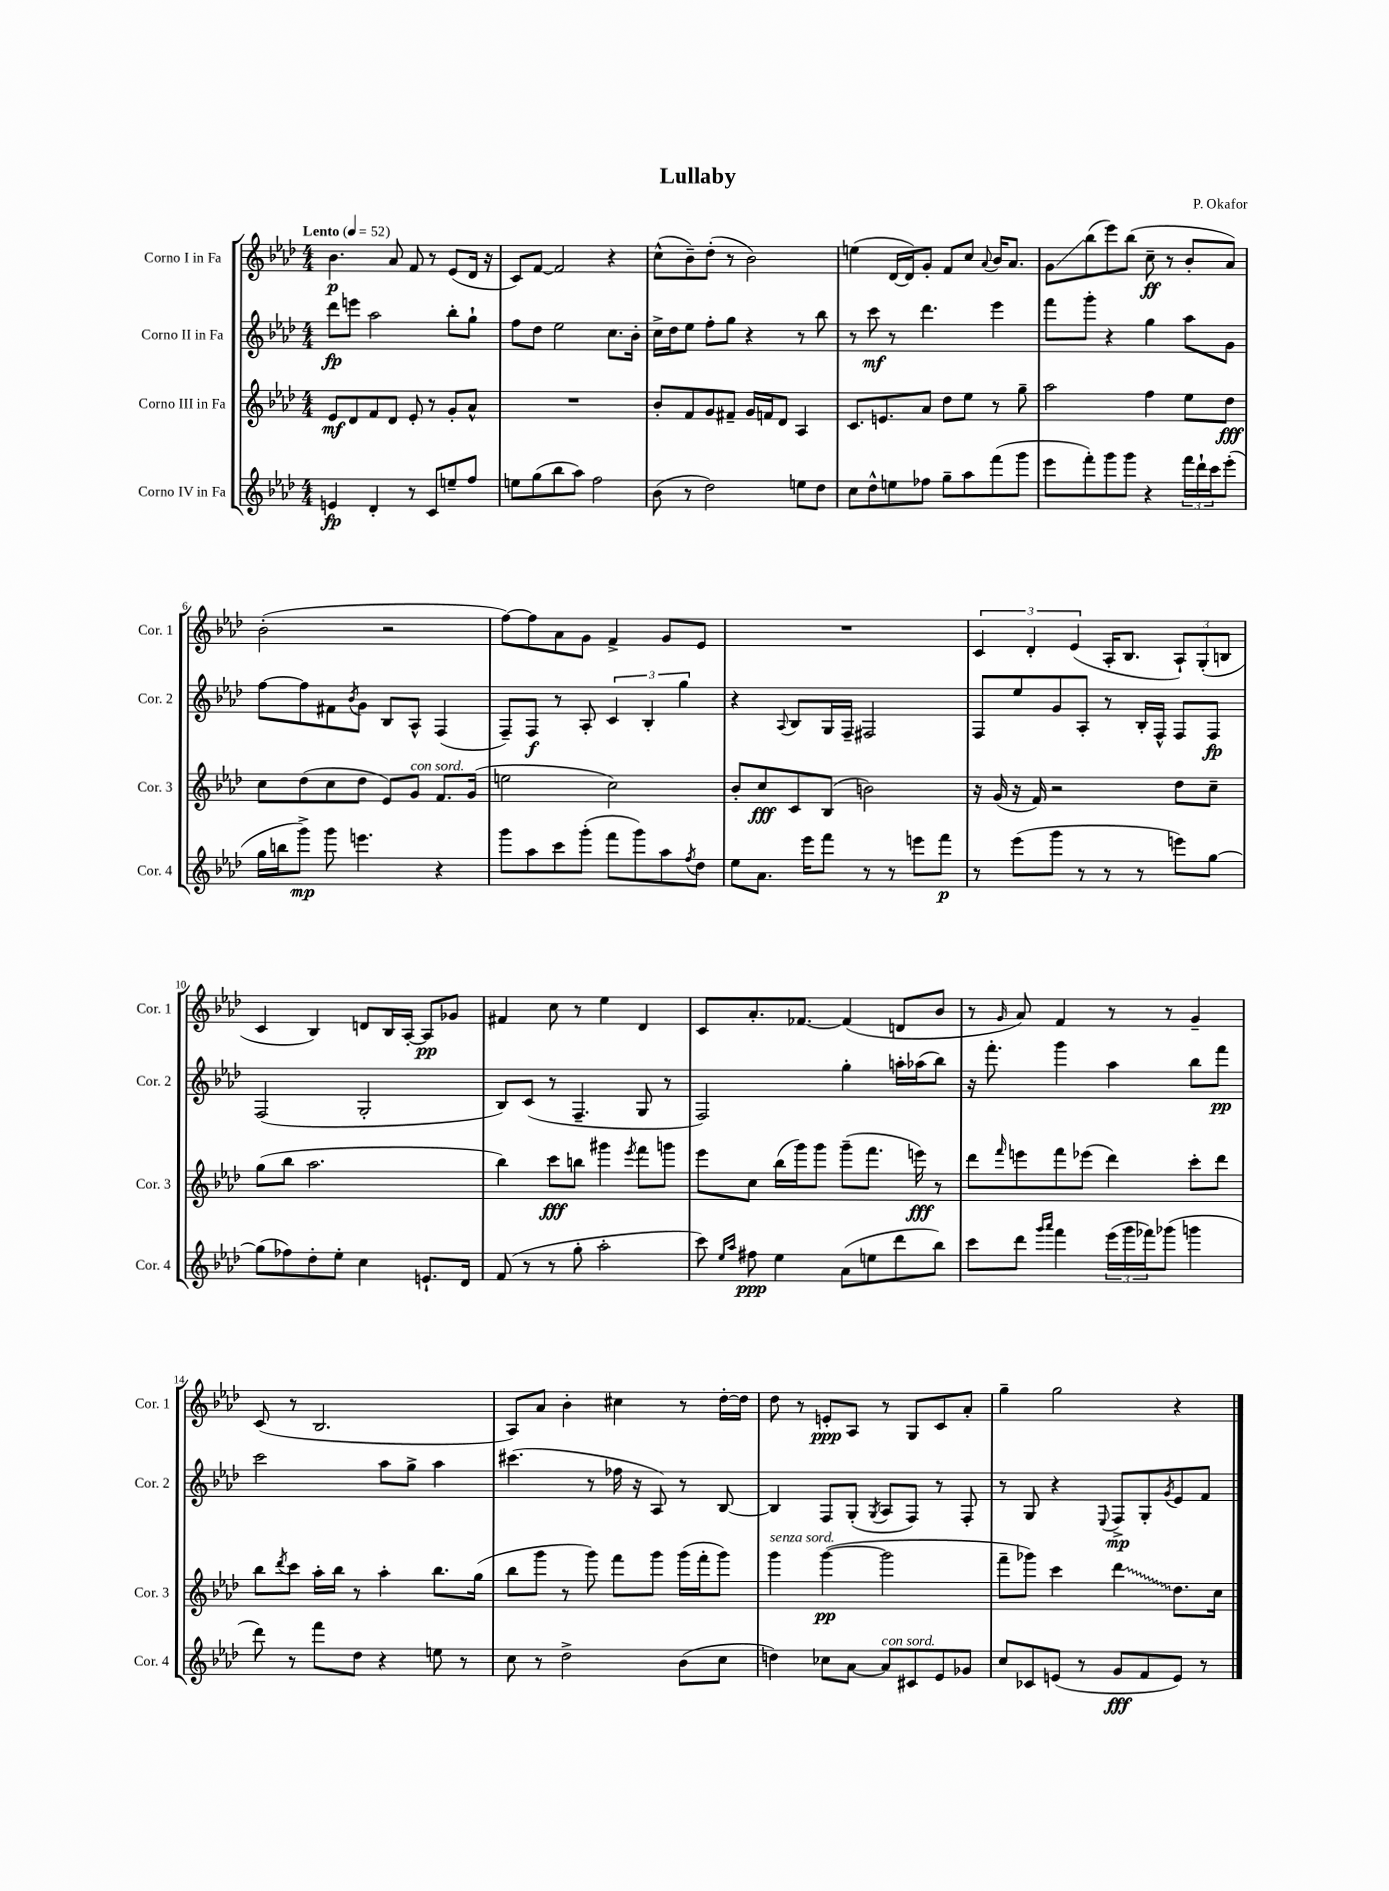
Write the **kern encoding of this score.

**kern	**kern	**kern	**kern
*staff4	*staff3	*staff2	*staff1
*clefG2	*clefG2	*clefG2	*clefG2
*k[b-e-a-d-]	*k[b-e-a-d-]	*k[b-e-a-d-]	*k[b-e-a-d-]
*M4/4	*M4/4	*M4/4	*M4/4
*MM52	*MM52	*MM52	*MM52
4e/	8e-/L	8ddd-\L	4.b-\
.	8d-/	8eee\J	.
4d-'/	8f/	2aa-\	.
.	8d-/J	.	8a-/
8r	8e-'/	.	8f/
8c/L	8r	.	8r
8ee~/	8g'/L	8bb-'\L	(8e-/L
8ff/J	8a-^^/J	8gg`\J	16d-/Jk
.	.	.	16r
=	=	=	=
8ee\L	1r	8ff\L	8c/L)
(8gg\	.	8dd-\J	[8f/J
8bb-\	.	2ee-\	2f/]
8aa-\J)	.	.	.
2ff\	.	.	.
.	.	8.cc\L	4r
.	.	16b-'\Jk	.
=	=	=	=
(8b-\	8b-'/L	16cc^\LL	(8cc^^\L
.	.	16dd-\J	.
8r	8f/	8ee-\J	8b-~\)
2dd-\)	8g/	8ff'\L	(8dd-'\J
.	8f#~/J	8gg\J	8r
.	16g/LL	4r	2b-\)
.	16f/J	.	.
.	8d-/J	.	.
8ee\L	4A-/	8r	.
8dd-\J	.	8bb-\	.
=	=	=	=
8cc\L	8.c/L	8r	(4ee\
8dd-^^\	.	8ccc\	.
.	8.e/	.	.
8ee\	.	8r	[16d-/LL
.	.	.	16d-/]J)
8ff-\J	8a-/J	4.ddd-\	8g'/J
8gg~\L	8dd-\L	.	8f/L
8aa-\	8ee-\J	.	8cc/J
.	.	.	8qqa-/
(8fff\	8r	4eee-\	16b-/LK
.	.	.	8.a-/J
8ggg\J	8gg~\	.	.
=	=	=	=
8eee-\L	2aa-\	8fff\L	8g\L
8fff'\)	.	8ggg'\J	(8bb-\
8ggg\	.	4r	8eee-\)
8ggg\J	.	.	(8bb-\J
4r	4ff\	4gg\	8cc~\
.	.	.	8r
24fff\LL	8ee-\L	8aa-\L	8b-'/L
24ddd-`\	.	.	.
24ccc\J	.	.	.
(8eee-'\J	8dd-\J	8g\J	8a-/J)
=	=	=	=
16gg\LL	8cc\L	[8ff\L	(2b-'\
16bb\J	.	.	.
8ggg^\J)	(8dd-\	8ff\]	.
8ggg\	8cc\	8f#\	.
.	.	8qb-/	.
4.eee\	8dd-\J	8g\J	.
.	8e-/L)	8B-/L	2r
.	8g/J	8A-^^/J	.
4r	8.f/L	(4F/	.
.	(16g/Jk	.	.
=	=	=	=
8ggg\L	2ee\	8F~/L)	[8ff\L)
8aa-\	.	8F/J	8ff\]
8ccc\	.	8r	8a-\
(8ggg'\J	.	8A-'/	8g\J
8fff\L	2cc\)	6c/	4f^/
8ggg\)	.	.	.
.	.	6B-'/	.
8aa-\	.	.	8g/L
.	.	6gg\	.
8qff/	.	.	.
8dd-\J	.	.	8e-/J
=	=	=	=
8ee-\L	8b-'/L	4r	1r
8.a-\J	8cc/	.	.
.	.	8qqA-/	.
.	8c/	8B-/L	.
16eee-\LK	.	.	.
8fff\J	(8B-/J	16G/L	.
.	.	16F~/JJ	.
8r	2b\)	2F#/	.
8r	.	.	.
8eee\L	.	.	.
8fff\J	.	.	.
=	=	=	=
8r	16r	8F/L	6c/
.	(16g/	.	.
(8eee-\L	16r	8ee-/	.
.	.	.	6d-'/
.	16f/)	.	.
8ggg\J	2r	8g/	.
.	.	.	(6e-/
8r	.	8A-'/J	.
8r	.	8r	16A-'/LK
.	.	.	8.B-/J
8r	.	16B-'/LL	.
.	.	16F^^/JJ	.
8eee\L)	8dd-\L	8F/L	12A-`/L)
.	.	.	(12G'/
[8gg\J	8cc~\J	8F/J	.
.	.	.	12B/J
=	=	=	=
(8gg\]L	(8gg\L	(2F/	4c/
8ff-\)	8bb-\J	.	.
8dd-'\	2.aa-\	.	4B-/)
8ee-'\J	.	.	.
4cc\	.	2G'/	8d/L
.	.	.	16B-/L
.	.	.	[16A-'/JJ
8.e`/L	.	.	8A-/]L
.	.	.	8g-/J
16d-/Jk	.	.	.
=	=	=	=
(8f/	4bb-\)	8B-/L)	4f#/
8r	.	(8c/J	.
8r	8ccc\L	8r	8cc\
8gg'\	8bb\J	4.F~/	8r
2aa-'\	4ggg#\	.	4ee-\
.	8qeee-/	.	.
.	8fff\L	8G/	4d-/
.	8ggg\J	8r	.
=	=	=	=
8ccc\)	8eee-\L	2F/)	8c/L
16qqee-/LL	.	.	.
16qqaa-/JJ	.	.	.
8ff#\	8cc\J	.	8.a-'/
4ee-\	(16bb-\LL	.	.
.	16ggg\J)	.	[8.f-/J
.	8ggg\J	.	.
(8a-\L	(8ggg~\L	4gg'\	(4f-/]
8ee\	8.fff\J	.	.
8ddd-\	.	16aa'\LL	8d/L
.	16eee\)	(16aa-\J	.
8bb-\J)	8r	8bb-\J)	8b-/J
=	=	=	=
8ccc\L	8ddd-\L	16r	8r
.	.	8.fff'\	.
.	16qqfff/	.	16qqg/
8ddd-\J	8eee\	.	8a-/)
16qqggg/LL	.	.	.
16qqaaa-/JJ	.	.	.
4fff\	8fff\	4ggg\	4f/
.	(8eee-\J	.	.
(24eee-\LL	4ddd-\)	4aa-\	8r
24ggg\	.	.	.
24fff-\J)	.	.	.
(8ggg-\J	.	.	8r
4ggg\	8ccc'\L	8bb-\L	4g~/
.	8ddd-\J	8fff\J	.
=	=	=	=
8ddd-\)	8bb-\L	2ccc\	(8c/
.	8qddd-/	.	.
8r	8ccc\J	.	8r
8fff\L	16aa-'\LL	.	2.B-/
.	16bb-\JJ	.	.
8dd-\J	8r	.	.
4r	4aa-'\	8aa-\L	.
.	.	8gg^\J	.
8ee\	8.bb-\L	4aa-\	.
8r	.	.	.
.	(16gg\Jk	.	.
=	=	=	=
8cc\	8bb-\L	(4.ccc#\	8A-/L)
8r	8ggg\J	.	8a-/J
2dd-^\	8r	.	4b-'\
.	8ggg\)	8r	.
.	8fff\L	16ff-\	4cc#\
.	.	16r	.
.	8ggg\J	8A-/)	.
(8b-\L	(16ggg\LL	8r	8r
.	16fff'\J	.	.
8cc\J	8ggg\J)	[8B-/	[16dd-'\LL
.	.	.	16dd-\]JJ
=	=	=	=
4dd\)	4ggg\	4B-/]	8dd-\
.	.	.	8r
8cc-\L	([4ggg\	8F/L	8e'/L
[8a-\J	.	(8G'/J	8A-/J
.	.	8qG/	.
8a-/]L	2ggg\]	8A-/L	8r
8c#/	.	8F/J)	8G/L
8e-/	.	8r	8c/
8g-/J	.	8F'/	8a-'/J
=	=	=	=
8cc/L	8fff~\L	8r	4gg~\
8c-/	8ggg-\J)	8G/	.
(8e/J	4ccc\	4r	2gg\
8r	.	.	.
.	.	8qqE-/	.
8g/L	4ddd-\	8F^/L	.
8f/	.	8G'/	.
.	.	8qg/	.
8e/J)	8.dd-\L	8e-/	4r
8r	.	8f/J	.
.	16cc\Jk	.	.
==	==	==	==
*-	*-	*-	*-
